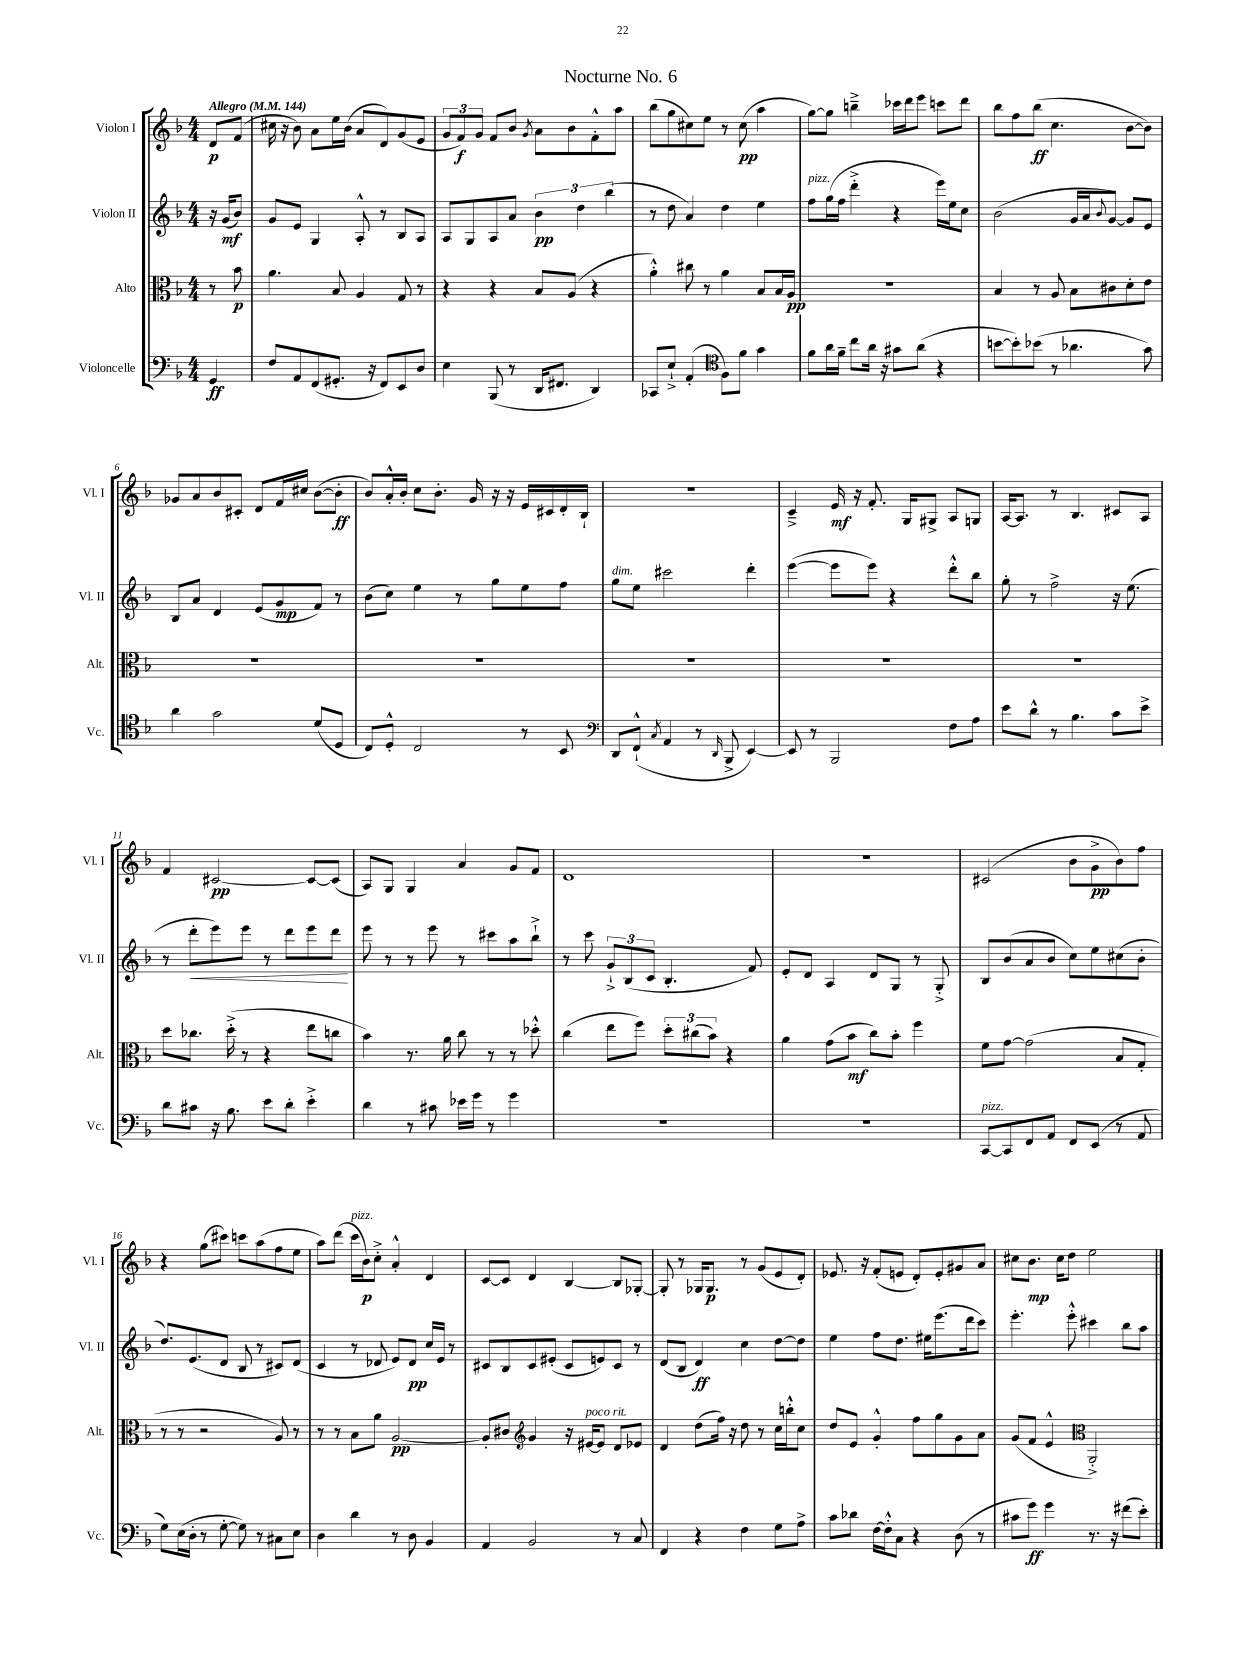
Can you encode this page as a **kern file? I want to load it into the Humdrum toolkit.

**kern	**dynam	**kern	**dynam	**kern	**dynam	**kern	**dynam
*part4	*part4	*part3	*part3	*part2	*part2	*part1	*part1
*staff4	*staff4	*staff3	*staff3	*staff2	*staff2	*staff1	*staff1
*I"Violoncelle	*	*I"Alto	*	*I"Violon II	*	*I"Violon I	*
*I'Vc.	*	*I'Alt.	*	*I'Vl. II	*	*I'Vl. I	*
*clefF4	*	*clefC3	*	*clefG2	*	*clefG2	*
*k[b-]	*	*k[b-]	*	*k[b-]	*	*k[b-]	*
*M4/4	*	*M4/4	*	*M4/4	*	*M4/4	*
*MM144	*	*MM144	*	*MM144	*	*MM144	*
=	=	=	=	=	=	=	=
!	!	!	!	!	!	!LO:TX:a:B:t=Allegro	!
4GG/	ff	8r	.	16r	.	8d/L	p
.	.	.	.	(16g/KL	mf	.	.
.	.	8b-\	p	8b-/J)	.	(8f/J	.
=1	=1	=1	=1	=1	=1	=1	=1
8F/L	.	4.a\	.	8g/L	.	16cc#X\	.
.	.	.	.	.	.	16r	.
8AA/	.	.	.	8e/J	.	8b-\)	.
(8FF/	.	.	.	4G/	.	8a\L	.
8.GG#X'/J	.	8B-/	.	.	.	16ee\L	.
.	.	.	.	.	.	(16b-\JJ	.
.	.	4A/	.	8A'^^/	.	8a/L	.
16r	.	.	.	.	.	.	.
8FF/L)	.	.	.	8r	.	8d/)	.
8EE/	.	8G/	.	8B-/L	.	(8g/	.
8D/J	.	8r	.	8A/J	.	8e/J	.
=2	=2	=2	=2	=2	=2	=2	=2
4E\	.	4r	.	8A/L	.	12g/L	.
.	.	.	.	.	.	12f/)	f
.	.	.	.	8G/	.	.	.
.	.	.	.	.	.	12g/J	.
(8BBB-/	.	4r	.	8A/	.	8f/L	.
8r	.	.	.	8a/J	.	8b-/J	.
.	.	.	.	.	.	8qg/	.
16DD/KL	.	8B-/L	.	6b-\	pp	8a\L	.
8.FF#X/J	.	.	.	.	.	.	.
.	.	(8A/J	.	.	.	8b-\	.
.	.	.	.	6dd\	.	.	.
4DD/)	.	4r	.	.	.	8f'^^\	.
.	.	.	.	(6bb-\	.	.	.
.	.	.	.	.	.	8aa\J	.
=3	=3	=3	=3	=3	=3	=3	=3
8CC-X/L	.	4a'^^\)	.	8r	.	(8bb-\L	.
8E`^/J	.	.	.	8dd\	.	8gg\	.
(4AA'/	.	8cc#X\	.	4a/)	.	8cc#X\)	.
.	.	8r	.	.	.	8ee\J	.
*clefC4	*	*	*	*	*	*	*
8F\L)	.	4a\	.	4dd\	.	8r	.
8f\J	.	.	.	.	.	(8cc#\	pp
4g\	.	8B-/L	.	4ee\	.	4aa\	.
.	.	16B-/L	.	.	.	.	.
.	.	16A/JJ	pp	.	.	.	.
=4	=4	=4	=4	=4	=4	=4	=4
!	!	!	!	!LO:TX:a:i:t=pizz.	!	!	!
8f\L	.	1r	.	8ff\L	.	[8gg\L)	.
16a\L	.	.	.	(16gg\L	.	8gg\J]	.
16f~\JJ	.	.	.	16ff\JJ	.	.	.
8cc\L	.	.	.	4ddd'^\	.	4bbn~^\	.
16a\Jk	.	.	.	.	.	.	.
16r	.	.	.	.	.	.	.
8g#X\L	.	.	.	4r	.	16ccc-X\LL	.
.	.	.	.	.	.	16ddd\J	.
(8a\J	.	.	.	.	.	8eee\J	.
4r	.	.	.	16eee\LL)	.	8cccn\L	.
.	.	.	.	16ee\J	.	.	.
.	.	.	.	8cc\J	.	8ddd\J	.
=5	=5	=5	=5	=5	=5	=5	=5
[8bn\L	.	4B-/	.	(2b-\	.	8bb-\L	.
8b'\])	.	.	.	.	.	8ff\	.
(8b-X\J	.	8r	.	.	.	(8bb-\J	ff
8r	.	8A/	.	.	.	4.cc\	.
4.a-X\	.	8B-\L	.	16g/LL	.	.	.
.	.	.	.	16a/J	.	.	.
.	.	.	.	8qqb-/	.	.	.
.	.	8c#X\	.	[8g/J)	.	.	.
.	.	8d'\	.	8g/L]	.	[8b-\L	.
8g\)	.	8e\J	.	8e/J	.	8b-\J])	.
!!LO:LB:g=z
=6	=6	=6	=6	=6	=6	=6	=6
4a\	.	1r	.	8B-/L	.	8g-X/L	.
.	.	.	.	8a/J	.	8a/	.
2g\	.	.	.	4d/	.	8b-/	.
.	.	.	.	.	.	8c#X'/J	.
.	.	.	.	(8e/L	.	8d/L	.
.	.	.	.	8g/	mp	16f/L	.
.	.	.	.	.	.	16cc#X/JJ	.
(8d/L	.	.	.	8f/J)	.	([8b-\L	.
8D/J	.	.	.	8r	.	8b-'\J]	ff
=7	=7	=7	=7	=7	=7	=7	=7
8C/L)	.	1r	.	(8b-\L	.	8b-/L)	.
8D'^^/J	.	.	.	8cc\J)	.	16a'^^/L	.
.	.	.	.	.	.	16b-'/JJ	.
2C/	.	.	.	4ee\	.	8cc\L	.
.	.	.	.	.	.	8.b-'\J	.
.	.	.	.	8r	.	.	.
.	.	.	.	.	.	16g/	.
.	.	.	.	8gg\L	.	16r	.
.	.	.	.	.	.	16r	.
8r	.	.	.	8ee\	.	16e/LL	.
.	.	.	.	.	.	16c#X/	.
8BB-/	.	.	.	8ff\J	.	16d'/	.
.	.	.	.	.	.	16B-`/JJ	.
=8	=8	=8	=8	=8	=8	=8	=8
*clefF4	*	*	*	*	*	*	*
!	!	!	!	!LO:TX:a:i:t=dim.	!	!	!
8DD/L	.	1r	.	8gg\L	.	1r	.
(8FF`^^/J	.	.	.	8ee\J	.	.	.
8qC/	.	.	.	.	.	.	.
4AA/	.	.	.	2ccc#X\	.	.	.
8r	.	.	.	.	.	.	.
16qqDD/	.	.	.	.	.	.	.
8BBB-^/	.	.	.	.	.	.	.
[4EE/)	.	.	.	4ddd'\	.	.	.
=9	=9	=9	=9	=9	=9	=9	=9
8EE/]	.	1r	.	([4eee\	.	4c~^/	.
8r	.	.	.	.	.	.	.
2BBB-/	.	.	.	8eee\L]	.	16e/	mf
.	.	.	.	.	.	16r	.
.	.	.	.	8eee\J)	.	8.f'/	.
.	.	.	.	4r	.	.	.
.	.	.	.	.	.	16G/KL	.
.	.	.	.	.	.	8G#X^/J	.
8F\L	.	.	.	8ddd'^^\L	.	8A/L	.
8A\J	.	.	.	8bb-\J	.	8Gn/J	.
=10	=10	=10	=10	=10	=10	=10	=10
8e\L	.	1r	.	8gg'\	.	[16A/KL	.
.	.	.	.	.	.	8.A/J]	.
8d^^\J	.	.	.	8r	.	.	.
8r	.	.	.	2ff^\	.	8r	.
4.B-\	.	.	.	.	.	4.B-/	.
8c\L	.	.	.	16r	.	8c#X/L	.
.	.	.	.	(8.ee\	.	.	.
8e^\J	.	.	.	.	.	8A/J	.
!!LO:LB:g=z
=11	=11	=11	=11	=11	=11	=11	=11
8d\L	.	8dd\L	.	8r	.	4f/	.
!	!	!	!	!	!LO:HP:b	!	!
8c#X\J	.	8.cc-X\J	.	8ddd'\L	<	.	.
16r	.	.	.	8eee\)	.	[2c#X/	pp
8.B-\	.	(16dd'^\	.	.	.	.	.
.	.	8r	.	8eee\J	.	.	.
8e\L	.	4r	.	8r	.	.	.
8d'\J	.	.	.	8ddd\L	.	.	.
4e'^\	.	8ee\L	.	8eee\	.	8c#/L_	.
.	.	8ccn\J	.	8ddd\J	.	(8c#/J]	.
.	.	.	.	.	[	.	.
=12	=12	=12	=12	=12	=12	=12	=12
4d\	.	4b-\)	.	8eee\	.	8A/L)	.
.	.	.	.	8r	.	8G/J	.
8r	.	8.r	.	8r	.	4G/	.
8c#X\	.	.	.	8eee\	.	.	.
.	.	16a\	.	.	.	.	.
16e-X\LL	.	8cc\	.	8r	.	4a/	.
16g\JJ	.	.	.	.	.	.	.
8r	.	8r	.	8ccc#X\L	.	.	.
4g\	.	8r	.	8aa\	.	8g/L	.
.	.	8dd-X'^^\	.	8bb-`^\J	.	8f/J	.
=13	=13	=13	=13	=13	=13	=13	=13
1r	.	(4cc\	.	8r	.	1d	.
.	.	.	.	8ccc\	.	.	.
.	.	8ee\L	.	12g`^/L	.	.	.
.	.	.	.	(12B-/	.	.	.
.	.	8ff\J)	.	.	.	.	.
.	.	.	.	12c/J	.	.	.
.	.	12dd'\L	.	4.B-'/	.	.	.
.	.	(12cc#X\	.	.	.	.	.
.	.	12b-\J)	.	.	.	.	.
.	.	4r	.	.	.	.	.
.	.	.	.	8f/)	.	.	.
=14	=14	=14	=14	=14	=14	=14	=14
1r	.	4a\	.	8e'/L	.	1r	.
.	.	.	.	8d/J	.	.	.
.	.	(8g\L	.	4A/	.	.	.
.	.	8b-\J	mf	.	.	.	.
.	.	8cc\L)	.	8d/L	.	.	.
.	.	8b-'\J	.	8G/J	.	.	.
.	.	4ff\	.	8r	.	.	.
.	.	.	.	8G'^/	.	.	.
=15	=15	=15	=15	=15	=15	=15	=15
!LO:TX:a:i:t=pizz.	!	!	!	!	!	!	!
[8CC/L	.	8f\L	.	8B-/L	.	(2c#X/	.
8CC/]	.	[8g\J	.	(8b-/	.	.	.
8FF/	.	(2g\]	.	8a/	.	.	.
8AA/J	.	.	.	8b-/J	.	.	.
8FF/L	.	.	.	8cc\L)	.	8b-\L	.
(8EE/J	.	.	.	8ee\	.	8g^\	pp
8r	.	8B-/L	.	(8cc#X\	.	8b-\)	.
8AA/	.	8G'/J	.	8b-'\J	.	8ff\J	.
!!LO:LB:g=z
=16	=16	=16	=16	=16	=16	=16	=16
8G\L)	.	8r	.	8.dd/L)	.	4r	.
(16E\L	.	8r	.	.	.	.	.
16D'\JJ	.	.	.	(8.e/	.	.	.
8r	.	2r	.	.	.	(8gg\L	.
[8G'\	.	.	.	8d/J	.	8ccc#X\J)	.
8G\])	.	.	.	8B-/	.	8cccn\L	.
8r	.	.	.	8r	.	(8aa\	.
8C#X\L	.	8A/)	.	8c#X/L)	.	8ff\	.
8E\J	.	8r	.	(8d/J	.	8ee\J	.
=17	=17	=17	=17	=17	=17	=17	=17
4D\	.	8r	.	4c/	.	8aa\L)	.
.	.	8r	.	.	.	(8ddd\J	.
!	!	!	!	!	!	!LO:TX:a:i:t=pizz.	!
4d\	.	8B-\L	.	8r	.	16ccc\LL	.
.	.	.	.	.	.	16b-\J)	p
.	.	8a\J	.	8d-X/	.	8cc'^\J	.
8r	.	[2A/	pp	8e/L)	.	4a'^^/	.
8D\	.	.	.	8d-/J	pp	.	.
4BB-/	.	.	.	16cc/LL	.	4d/	.
.	.	.	.	16e/JJ	.	.	.
.	.	.	.	8r	.	.	.
=18	=18	=18	=18	=18	=18	=18	=18
4AA/	.	8A'/L]	.	8c#X/L	.	[8c/L	.
.	.	8c#X/J	.	8B-/	.	8c/J]	.
*	*	*clefG2	*	*	*	*	*
2BB-/	.	4g/	.	8c#/	.	4d/	.
.	.	.	.	(8e#X'/J	.	.	.
.	.	16r	.	8c#/L	.	[4B-/	.
!	!	!LO:TX:a:i:t=poco rit.	!	!	!	!	!
.	.	[16e#X/KL	.	.	.	.	.
.	.	8e#/J]	.	8en/)	.	.	.
8r	.	8d/L	.	8c#/J	.	8B-/L]	.
8C/	.	8e-X/J	.	8r	.	[8G-X'/J	.
=19	=19	=19	=19	=19	=19	=19	=19
4FF/	.	4d/	.	(8d/L	.	8G-'/]	.
.	.	.	.	8B-/J	.	8r	.
4r	.	(8dd\L	.	4d/)	ff	16G-X/KL	.
.	.	.	.	.	.	8.G-/J	p
.	.	16ff\Jk)	.	.	.	.	.
.	.	16r	.	.	.	.	.
4F\	.	8dd\	.	4cc\	.	8r	.
.	.	8r	.	.	.	(8g/L	.
8G\L	.	16cc\LL	.	[8dd\L	.	8e/	.
.	.	16bbn'^^\J	.	.	.	.	.
8A^\J	.	8cc\J	.	8dd\J]	.	8d'/J)	.
=20	=20	=20	=20	=20	=20	=20	=20
8c\L	.	8dd/L	.	4ee\	.	8.e-X/	.
8d-X\J	.	8e/J	.	.	.	.	.
.	.	.	.	.	.	16r	.
[16F\LL	.	4g'^^/	.	8ff\L	.	(8f'/L	.
16F'^^\J]	.	.	.	.	.	.	.
8C\J	.	.	.	8.dd\J	.	8en/J	.
4r	.	8ff\L	.	.	.	8d'/L)	.
.	.	.	.	16ee#X\KL	.	.	.
.	.	8gg\	.	(8.eee\	.	8e'/	.
(8D\	.	8g\	.	.	.	8g#X/	.
.	.	.	.	16ddd\k	.	.	.
8r	.	8a\J	.	8ccc\J)	.	8a/J	.
=21	=21	=21	=21	=21	=21	=21	=21
8c#X\L	.	(8g/L	.	4.eee'\	.	8cc#X\L	.
8g\J)	ff	8f/J	.	.	.	8.b-\J	mp
4g\	.	4e^^/	.	.	.	.	.
.	.	.	.	.	.	16cc#\KL	.
.	.	.	.	8eee'^^\	.	8dd\J	.
*	*	*clefC3	*	*	*	*	*
8.r	.	2AA'^/)	.	4ccc#X\	.	2ee\	.
16r	.	.	.	.	.	.	.
(8f#X\L	.	.	.	8bb-\L	.	.	.
8e'\J)	.	.	.	8aa\J	.	.	.
==	==	==	==	==	==	==	==
*-	*-	*-	*-	*-	*-	*-	*-
